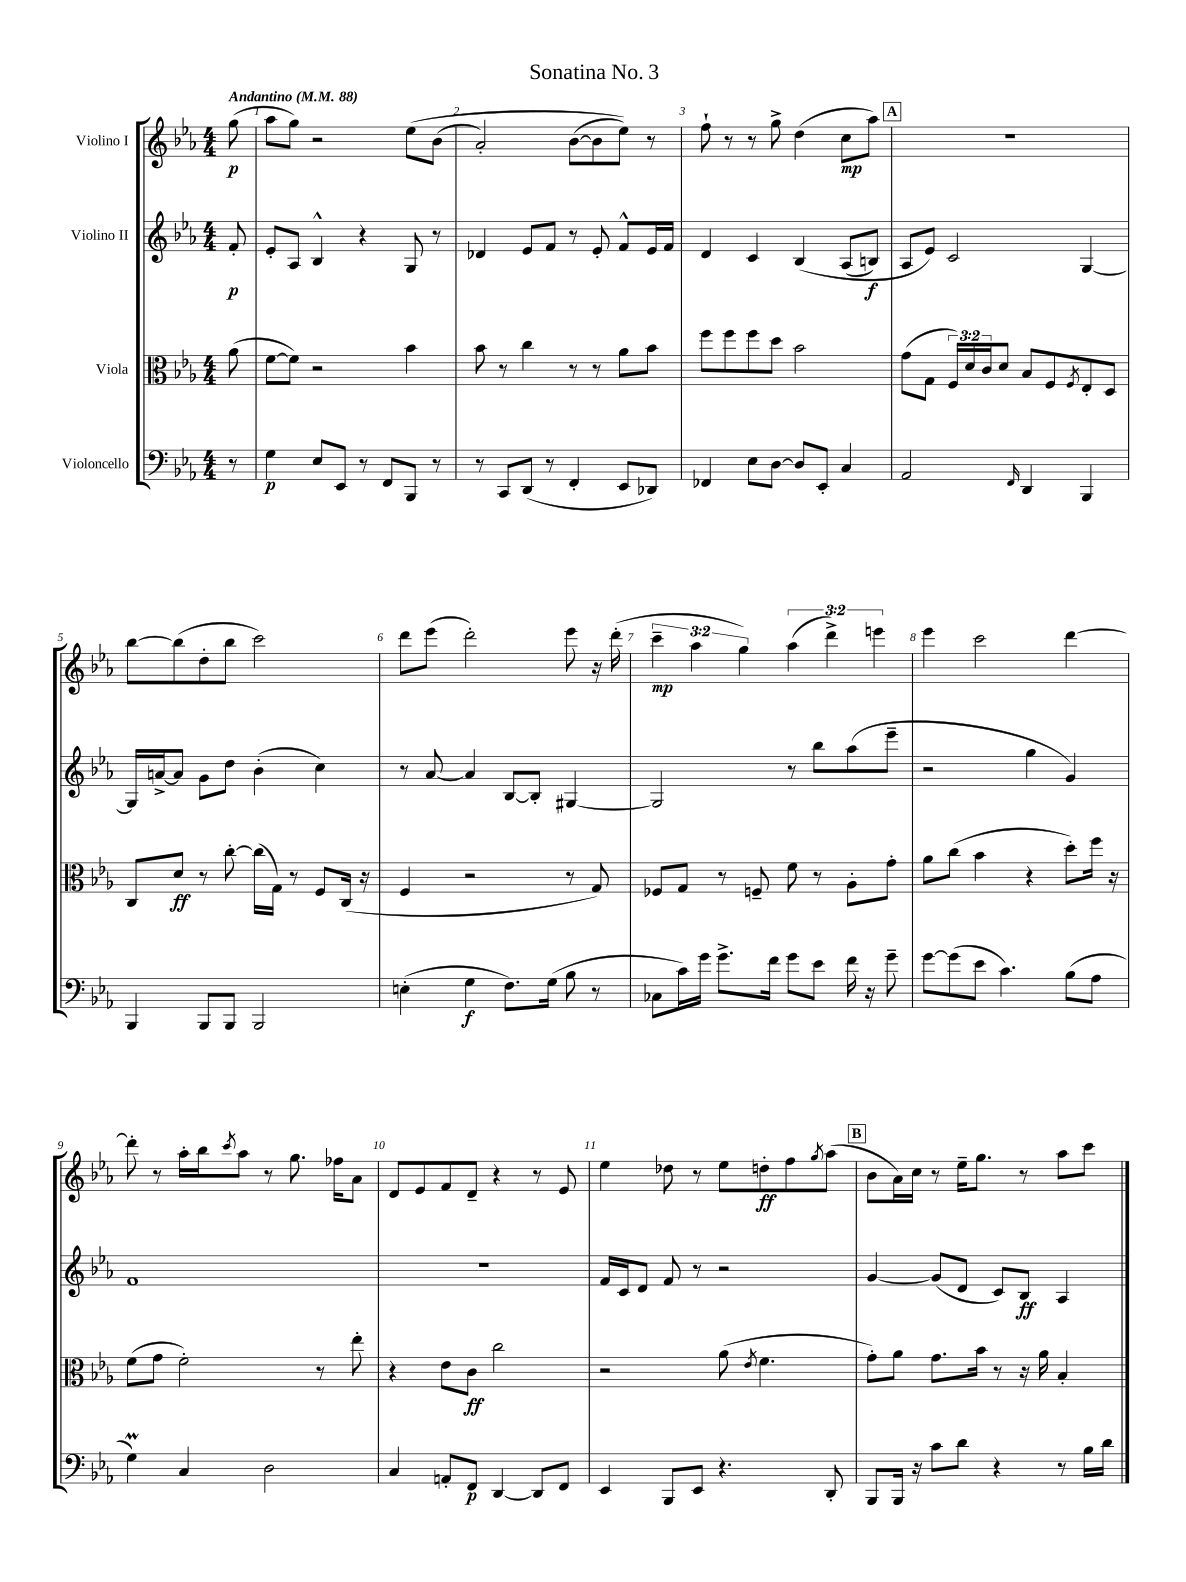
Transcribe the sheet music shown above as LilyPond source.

\header { title = "Sonatina No. 3" }
<<
\new StaffGroup <<
\new Staff = "s0" \with { instrumentName = "Violino I" } {
    \clef treble \key ees \major \numericTimeSignature \time 4/4 \override Staff.TupletNumber.text = #tuplet-number::calc-fraction-text \partial 8 \tempo "Andantino" 4 = 88
    g''8\p( |
    aes''8 g''8) r2 ees''8\( bes'8( |
    aes'2-.) bes'8~( bes'8 ees''8)\) r8 |
    f''8-! r8 r8 g''8-> d''4( c''8\mp aes''8) |
    \mark \markup { \box "A" } r1 |
    bes''8~ bes''8( d''8-. bes''8 c'''2) |
    d'''8 ees'''8( d'''2-.) ees'''8 r16 d'''16-.( |
    \tuplet 3/2 { c'''4--\mp aes''4 g''4) } \tuplet 3/2 { aes''4( d'''4->) e'''4 } |
    ees'''4 c'''2 d'''4~ |
    d'''8-. r8 aes''16-. bes''16 \acciaccatura { c'''8 } aes''8 r8 g''8. fes''16 aes'8 |
    d'8 ees'8 f'8 d'8-- r4 r8 ees'8 |
    ees''4 des''8 r8 ees''8 d''8-.\ff f''8 \acciaccatura { g''8 } aes''8( |
    \mark \markup { \box "B" } bes'8 aes'16) c''16 r8 ees''16-- g''8. r8 aes''8 c'''8 \bar "|." |
}
\new Staff = "s1" \with { instrumentName = "Violino II" } {
    \clef treble \key ees \major \numericTimeSignature \time 4/4 \partial 8
    f'8-.\p |
    ees'8-. aes8 bes4-^ r4 g8 r8 |
    des'4 ees'8 f'8 r8 ees'8-. f'8-^ ees'16 f'16 |
    d'4 c'4 bes4\( aes8( b8\f) |
    \mark \markup { \box "A" } aes8 ees'8\) c'2 g4~ |
    g16 a'16~-> a'8 g'8 d''8 bes'4-.( c''4) |
    r8 aes'8~ aes'4 bes8~ bes8-. gis4~ |
    gis2 r8 bes''8 aes''8( ees'''8-- |
    r2 g''4 g'4) |
    f'1 |
    R1 |
    f'16 c'16 d'8 f'8 r8 r2 |
    \mark \markup { \box "B" } g'4~ g'8( d'8 c'8) bes8\ff aes4 \bar "|." |
}
\new Staff = "s2" \with { instrumentName = "Viola" } {
    \clef alto \key ees \major \numericTimeSignature \time 4/4 \override Staff.TupletNumber.text = #tuplet-number::calc-fraction-text \partial 8
    aes'8( |
    f'8~ f'8) r2 bes'4 |
    bes'8 r8 c''4 r8 r8 aes'8 bes'8 |
    f''8 f''8 f''8 d''8 bes'2 |
    \mark \markup { \box "A" } g'8( g8 \tuplet 3/2 { f16) d'16 c'16 } d'8 bes8 f8 \acciaccatura { f8 } ees8-. d8 |
    c8 d'8\ff r8 c''8~-. c''16( g16) r8 f8 c16( r16 |
    f4 r2 r8 g8) |
    fes8 g8 r8 f8-- f'8 r8 aes8-. g'8-. |
    aes'8 c''8( bes'4 r4 d''8-.) f''16 r16 |
    f'8( g'8 f'2-.) r8 ees''8-. |
    r4 ees'8 c'8\ff c''2 |
    r2 aes'8( \acciaccatura { ees'8 } f'4. |
    \mark \markup { \box "B" } g'8-.) aes'8 g'8. bes'16 r8 r16 aes'16 bes4-. \bar "|." |
}
\new Staff = "s3" \with { instrumentName = "Violoncello" } {
    \clef bass \key ees \major \numericTimeSignature \time 4/4 \partial 8
    r8 |
    g4\p ees8 ees,8 r8 f,8 bes,,8 r8 |
    r8 c,8 d,8( r8 f,4-. ees,8 des,8) |
    fes,4 ees8 d8~ d8 ees,8-. c4 |
    \mark \markup { \box "A" } aes,2 \grace { f,16 } d,4 bes,,4 |
    bes,,4 bes,,8 bes,,8 bes,,2 |
    e4-.( g4\f f8.) g16( bes8 r8 |
    ces8 c'16) g'16 g'8.-> f'16 g'8 ees'8 f'16 r16 g'8-- |
    g'8~ g'8( ees'8 c'4.) bes8( aes8 |
    g4\prall) c4 d2 |
    c4 a,8-. f,8\p d,4~ d,8 f,8 |
    ees,4 bes,,8 ees,8 r4. d,8-. |
    \mark \markup { \box "B" } bes,,8 bes,,16 r16 c'8 d'8 r4 r8 bes16 d'16 \bar "|." |
}
>>
>>
\layout { \context { \Score \override BarNumber.break-visibility = ##(#f #t #t) barNumberVisibility = #all-bar-numbers-visible } }
